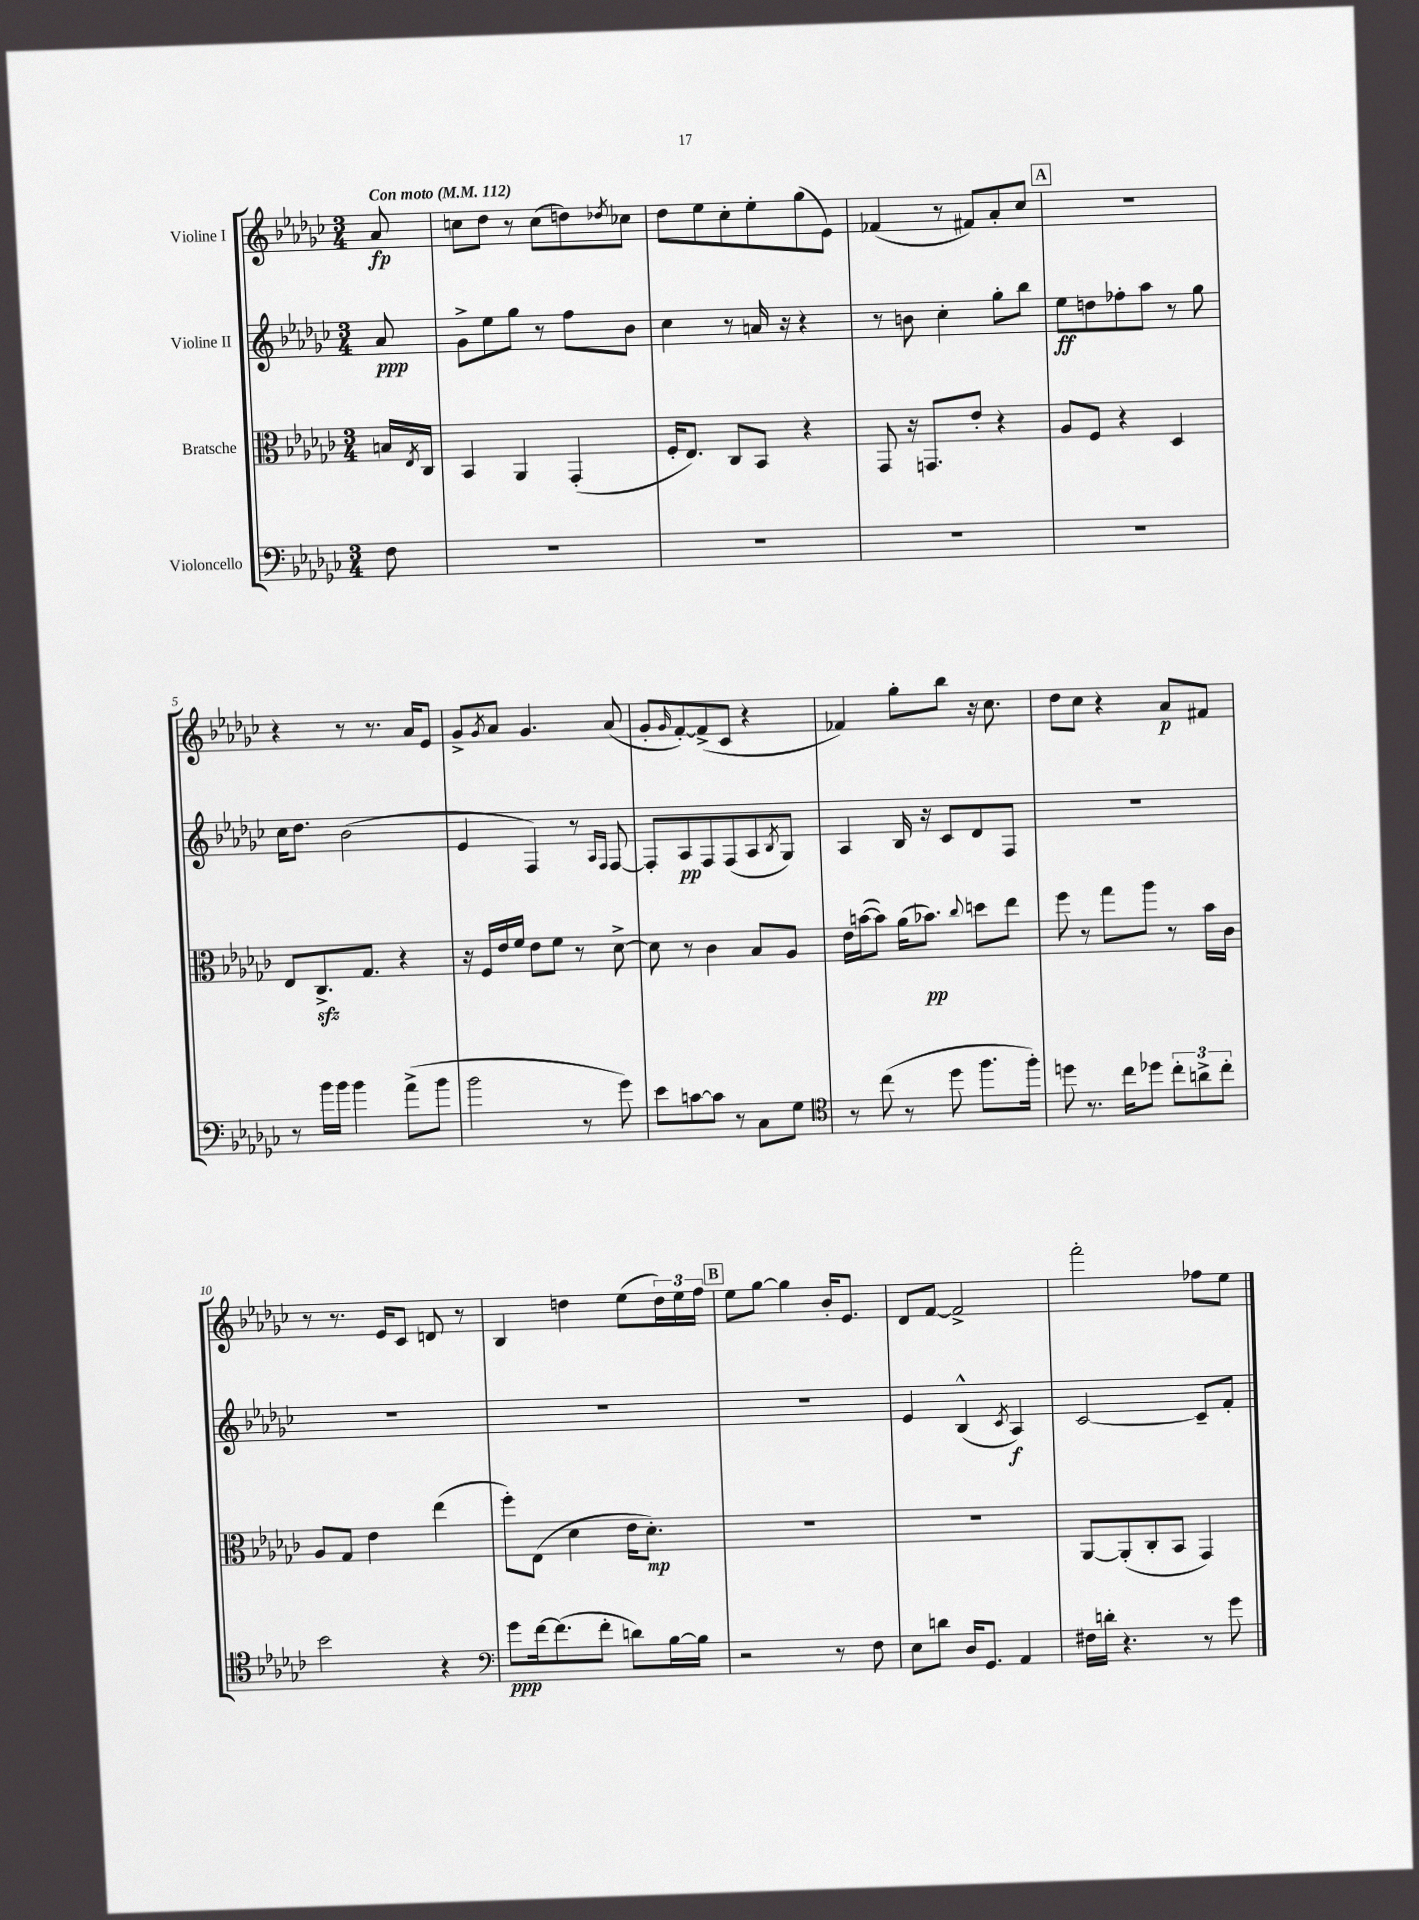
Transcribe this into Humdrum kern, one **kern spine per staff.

**kern	**kern	**kern	**kern
*staff4	*staff3	*staff2	*staff1
*clefF4	*clefC3	*clefG2	*clefG2
*k[b-e-a-d-g-c-]	*k[b-e-a-d-g-c-]	*k[b-e-a-d-g-c-]	*k[b-e-a-d-g-c-]
*M3/4	*M3/4	*M3/4	*M3/4
*MM112	*MM112	*MM112	*MM112
8F	16B	8a-	8a-
.	8qE-	.	.
.	16C-	.	.
=	=	=	=
2.r	4BB-	8g-^	8cc
.	.	8ee-	8dd-
.	4AA-	8gg-	8r
.	.	8r	(8cc
.	(4GG-'	8ff	8dd)
.	.	.	8qdd-
.	.	8b-	8cc-
=	=	=	=
2.r	16F'	4cc-	8dd-
.	8.E-)	.	.
.	.	.	8ee-
.	8C-	8r	8cc-'
.	8BB-	16a	8ee-'
.	.	16r	.
.	4r	4r	(8gg-
.	.	.	8e-)
=	=	=	=
2.r	8GG-	8r	(4f-
.	16r	8b	.
.	8.GG	.	.
.	.	4cc-'	8r
.	8e-'	.	8f#)
.	4r	8gg-'	8a-'
.	.	8bb-	8cc-
=	=	=	=
2.r	8A-	8ee-	2.r
.	8F	8dd	.
.	4r	8ff-'	.
.	.	8aa-	.
.	4D-	8r	.
.	.	8gg-	.
=	=	=	=
8r	8E-	16cc-	4r
.	.	8.dd-	.
16b-	8.C-^	.	.
16b-	.	.	.
4b-	.	(2b-	8r
.	8.G-	.	.
.	.	.	8.r
(8a-^	4r	.	.
.	.	.	16a-
8b-	.	.	8e-
=	=	=	=
2b-	16r	4e-	8g-^
.	16F	.	.
.	.	.	8qg-
.	16e-	.	8a-
.	16f	.	.
.	8e-	4F)	4.g-
.	8f	.	.
8r	8r	8r	.
.	.	16qqA-	.
.	.	16qqF	.
8g-)	[8d-^	[8F	(8a-
=	=	=	=
8e-	8d-]	8F']	8g-'
.	.	.	16qqg-
[8c	8r	8A-	[8f')
8c]	4c-	8F	(8f^]
8r	.	(8F	8c-
8C-	8B-	8A-	4r
.	.	8qB-	.
8G-	8A-	8G-)	.
=	=	=	=
*clefC4	*	*	*
8r	16e-	4A-	4f-)
.	([16b	.	.
(8cc-	8b])	.	.
8r	(16a-	16B-	8gg-'
.	8.b-)	16r	.
8dd-	.	8c-	8bb-
.	8qqcc-	.	.
8.ff	8dd	8d-	16r
.	.	.	8.cc-
.	8ee-	8F	.
16ff')	.	.	.
=	=	=	=
8dd	8ff	2.r	8dd-
8.r	8r	.	8cc-
.	8gg-	.	4r
16cc-	.	.	.
8dd-	8aa-	.	.
12cc-'	8r	.	8a-
12a^	.	.	.
.	16b-	.	8f#
12cc-'	.	.	.
.	16c-	.	.
=	=	=	=
2b-	8A-	2.r	8r
.	8G-	.	8.r
.	4e-	.	.
.	.	.	16e-
.	.	.	8c-
4r	(4ee-	.	8d
.	.	.	8r
=	=	=	=
*clefF4	*	*	*
8g-	8ff')	2.r	4B-
[16f	(8E-	.	.
(8.f]	.	.	.
.	4d-	.	4dd
8f'	.	.	.
8d)	16e-	.	(8ee-
.	8.d-')	.	.
[16B-	.	.	24dd)
.	.	.	24ee-
16B-]	.	.	.
.	.	.	24ff
=	=	=	=
2r	2.r	2.r	8ee-
.	.	.	[8gg-
.	.	.	4gg-]
8r	.	.	16b-'
.	.	.	8.e-
8F	.	.	.
=	=	=	=
8E-	2.r	4e-	8d-
8d	.	.	[8f
16D-	.	(4B-^^	2f^]
8.GG-	.	.	.
.	.	8qc-	.
4AA-	.	4A-)	.
=	=	=	=
16F#	[8AA-	[2c-	2fff'
16d'	.	.	.
4.r	(8AA-']	.	.
.	8C-'	.	.
.	8BB-	.	.
8r	4GG-)	8c-~]	8ff-
8g-	.	8f'	8ee-
==	==	==	==
*-	*-	*-	*-
